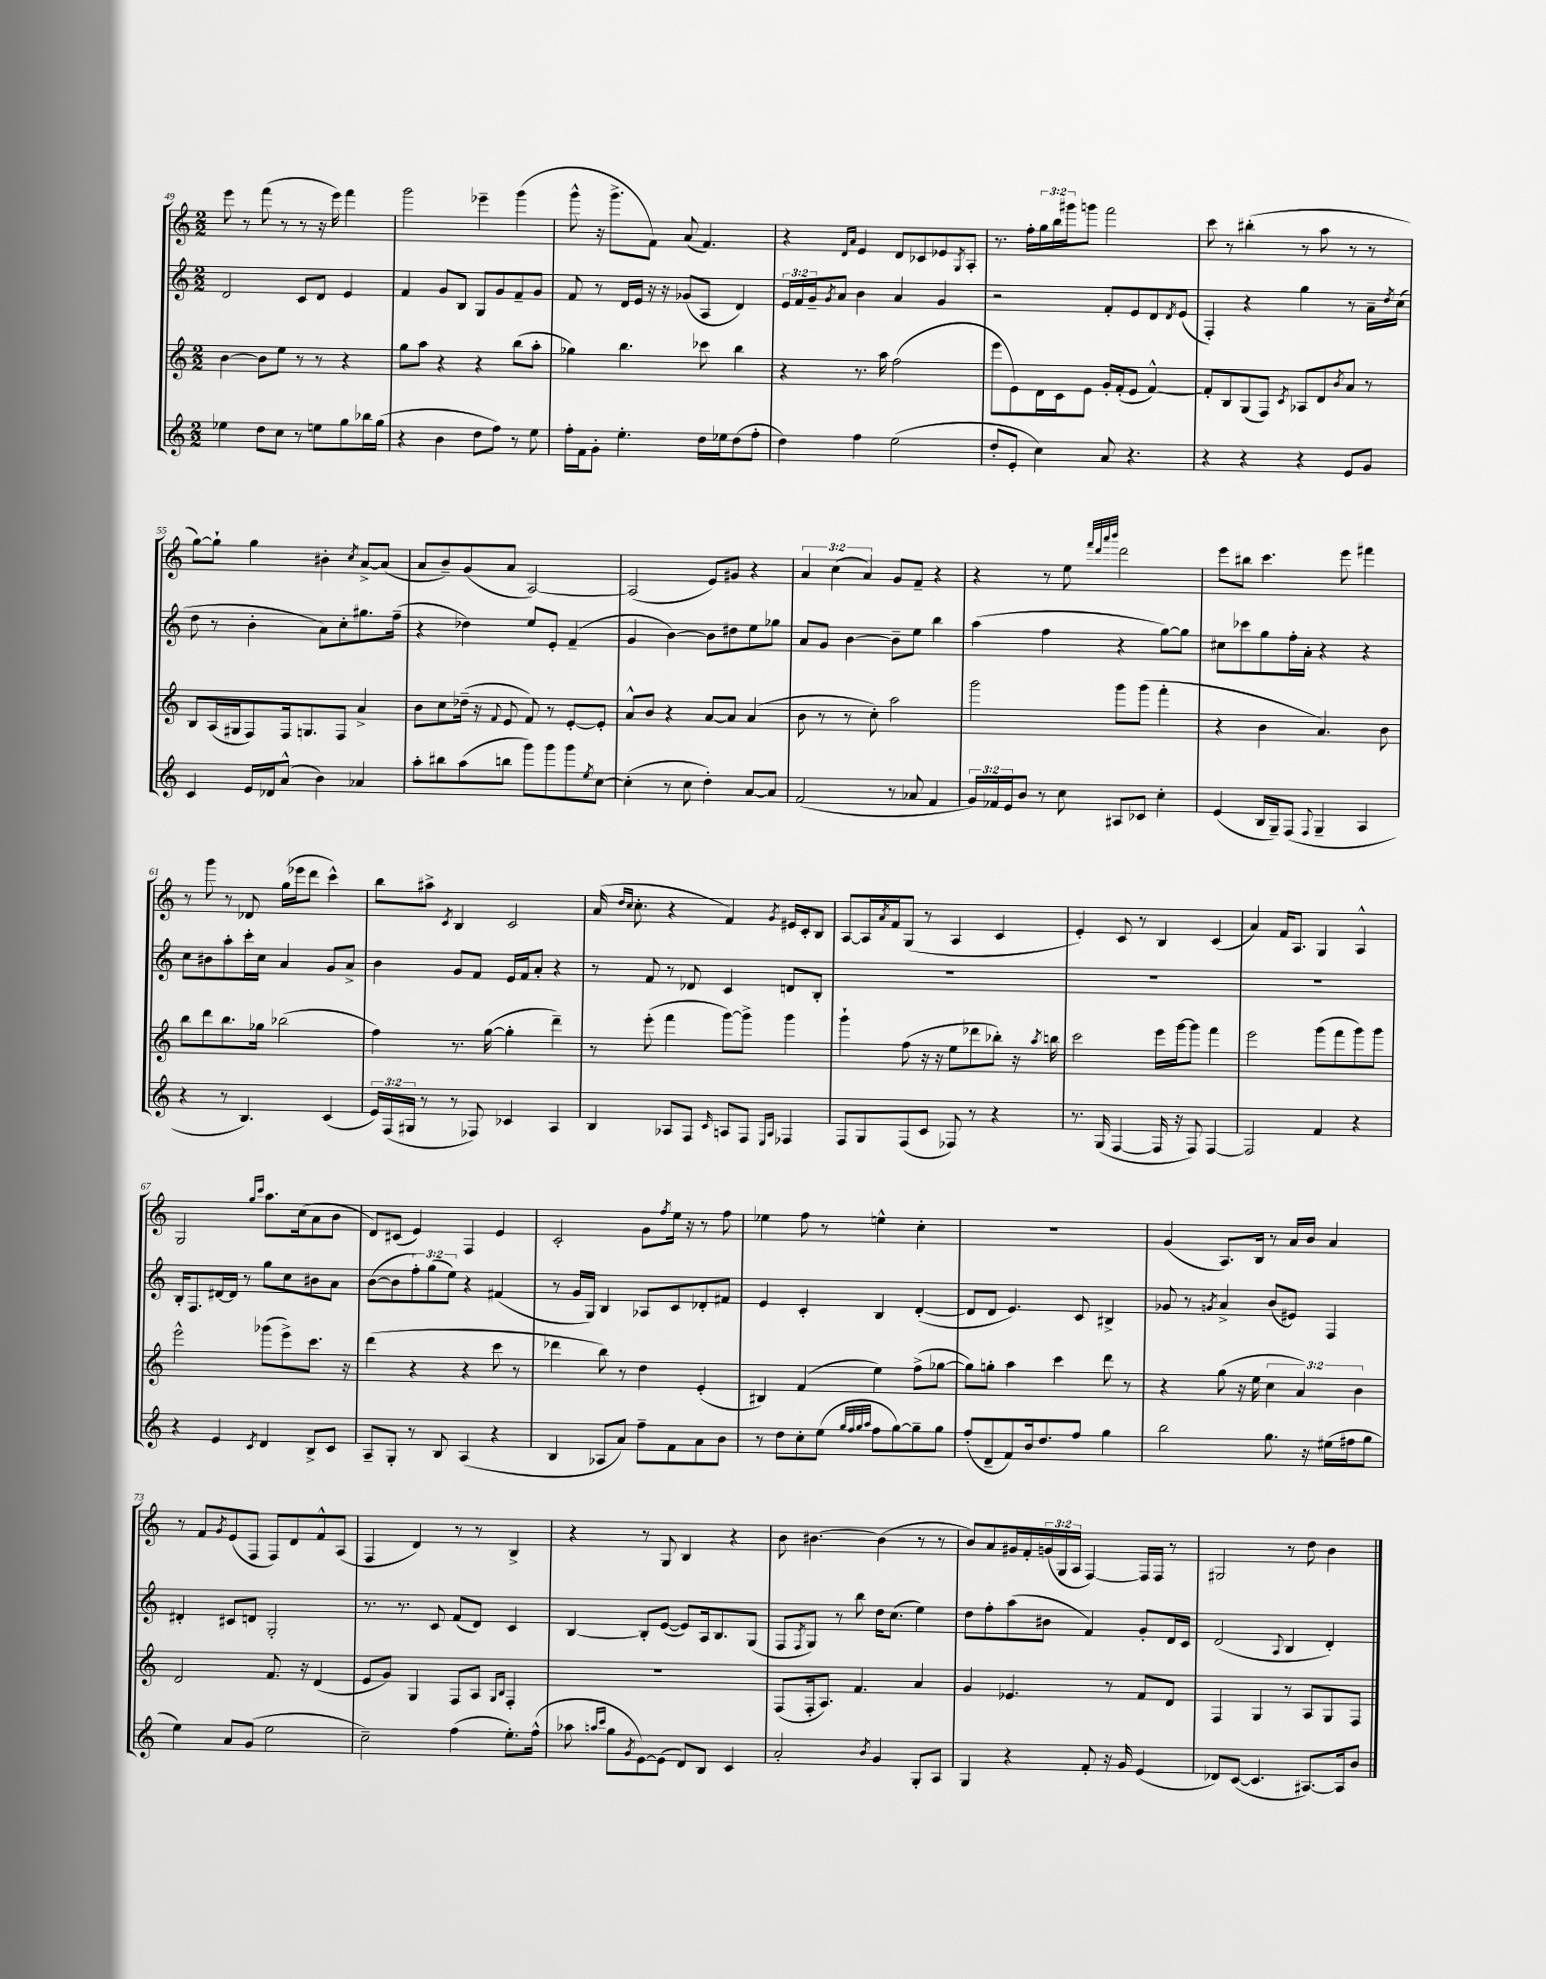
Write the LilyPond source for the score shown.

<<
\new StaffGroup <<
\new Staff = "s0" {
    \clef treble \key c \major \numericTimeSignature \time 2/2 \override Staff.TupletNumber.text = #tuplet-number::calc-fraction-text
    e'''8 r8 f'''8( r8 r8 r16 e'''16) f'''4 |
    g'''2 ees'''4-- g'''4( |
    g'''8-^ r16 g'''8.-> f'8) a'8( f'4.) |
    r4 \grace { d'16 a'16 } e'4 d'8 ces'8 ees'8 \acciaccatura { g8 } a8-. |
    r8. f''16-. \tuplet 3/2 { g''16 b''16 gis'''16 } g'''8 f'''2 |
    c'''8 r8 bis''4-.( r8 a''8 r8 r8 |
    g''8~) g''8-! g''4 bis'4-. \acciaccatura { c''8 } a'8~-> a'8( |
    a'8 b'8--) g'8( a'8 a2~) |
    a2( e'8) gis'8 r4 |
    \tuplet 3/2 { a'4 c''4( a'4) } g'8 f'8-- r4 |
    r4 r8 e''8 \grace { f'''32 d'''32 a'''32 b'''32 } d'''2 |
    e'''8 bis''8 c'''4. e'''8 fis'''4 |
    r8 g'''8 r8 des'8 g''16( ees'''16 d'''8 c'''4-^) |
    b''8 ais''8-> \acciaccatura { c'8 } b4 c'2 |
    a'16( \grace { d''16 c''16 } c''8.-. r4 f'4) \acciaccatura { g'8 } eis'16 c'16-. b8 |
    a8~ a16 \acciaccatura { a'8 } f'16 g8( r8 a4 c'4 |
    e'4-.) c'8 r8 b4 c'4( |
    a'4) f'16 a8. g4 a4-^ |
    g2 \grace { g''16 c'''16 } a''8. c''16( a'8 b'8 |
    d'8) cis'8( e'4) f4 e'4 |
    c'2-. g'8 \acciaccatura { f''8 } e''16 r16 r8 f''8 |
    ees''4 f''8 r8 e''4-^ c''4-. |
    R1 |
    g'4( a8.) b16 r8 a'16 b'16 a'4 |
    r8 f'8 \acciaccatura { g'8 } e'8( f8 f8) d'8 f'8-^ a8( |
    f4 d'4) r8 r8 b4-> |
    r4 r8 g8 b4 r4 |
    b'8 bis'4.~ bis'4( r8 r8 |
    b'8) a'8 gis'16 f'16-. \tuplet 3/2 { g'16( g16 a16 } f4~) f16 f16 r8 |
    gis2 r8 d''8 b'4 \bar "|." |
}
\new Staff = "s1" {
    \clef treble \key c \major \numericTimeSignature \time 2/2 \override Staff.TupletNumber.text = #tuplet-number::calc-fraction-text
    d'2 c'8 d'8 e'4 |
    f'4 g'8 b8 g8 g'8 f'8-- g'8 |
    f'8 r8 d'16 e'16 r16 r16 ges'8( a8 d'4) |
    \tuplet 3/2 { e'16 f'16 g'16-- } \acciaccatura { g'8 } a'8 b'4 a'4 g'4 |
    r2 f'8-. e'8 d'8 \acciaccatura { d'8 } e'8( |
    f4-.) r4 g''4 r8 a'16-- \acciaccatura { d''8 } c''16( |
    d''8 r8 b'4-. a'8) c''8-. gis''8. f''16--( |
    r4 des''4) e''8 e'8-. f'4--( |
    g'4 b'4~) b'8 dis''8 e''8 ges''8 |
    a'8 g'8 b'4~ b'8-- e''8 b''4 |
    a''4( f''4 r4 g''8~) g''8 |
    cis''8 ces'''8 g''8 f''16-. a'16-. r4 r4 |
    c''8 bis'8 a''8-. c'''16-. c''16 a'4 g'8 a'8-> |
    b'4 g'8 f'8 e'16 f'16 a'8-. r4 |
    r8 f'8 r8 des'8 c'4 d'8 b8-. |
    R1 |
    R1 |
    R1 |
    b16-. f8. dis'16~ dis'16 r8 g''8 c''8 bis'8 a'8 |
    b'8~( b'8 \tuplet 3/2 { f''8-.) g''8( e''8) } r4 fis'4( |
    r8 g'16 g16) b4 aes8 c'8 des'8-. fis'8 |
    e'4 c'4-. b4 d'4~-.( |
    d'8 d'8 e'4.) c'8 bis4-> |
    ges'8 r8 \acciaccatura { g'8 } a'4-> b'8( eis'8) f4 |
    dis'4-. cis'8 d'8 g2-. |
    r8. r8. c'8 f'8( d'8) c'4 |
    b4~ b8-. e'8~( e'8) a16 b8. g8( |
    f8 \acciaccatura { f8 } g8) r8 b''8 d''16 c''8.( e''4) |
    d''8 f''8-. a''8( bis'8 f'4) g'8-. d'16 c'16 |
    d'2( \appoggiatura { a8 } b4 d'4-.) \bar "|." |
}
\new Staff = "s2" {
    \clef treble \key c \major \numericTimeSignature \time 2/2 \override Staff.TupletNumber.text = #tuplet-number::calc-fraction-text
    b'4~ b'8 e''8 r8 r8 r4 |
    g''8 a''8 r4 r4 b''8( a''8-. |
    ges''4) b''4. ces'''8 b''4 |
    r4 r8. a''16 f''2( |
    e'''8 e'8) d'16 c'16 e'8 g'16-. f'16-.( e'8 f'4~-^) |
    f'8-. b8 g8( f8) \acciaccatura { c'8 } aes8 d'8 \acciaccatura { b'8 } a'8 r8 |
    b8 a16( gis16 f8) f16 g8. f8 a'4-> |
    b'8 c''8 des''16--( r16 \appoggiatura { f'8 } e'8 f'8) r8 e'8~-. e'8-. |
    a'8-^ b'8 r4 a'8~ a'8 a'4( |
    b'8 r8 r8 c''8-.) a''2 |
    g'''2 g'''8 g'''8( f'''4-. |
    r4 b'4 a'4.) b'8 |
    b''8 d'''8 b''8. ges''16 bes''2( |
    f''4) r8. g''16~( g''4-. d'''4--) |
    r8 e'''8-.( f'''4 g'''8~) g'''8-> g'''4 |
    g'''4-! f''8( r16 r16 e''8 des'''8 bes''8-.) r16 \acciaccatura { a''8 } b''16 |
    c'''2 e'''16 g'''16~ g'''8 f'''4 |
    e'''2 g'''8( f'''8 g'''8) g'''8 |
    e'''2-^ ges'''8( e'''8->) c'''8. r16 |
    d'''4( r4 r4 c'''8 r8 |
    des'''4 b''8) r8 d''4 e'4-.( |
    bis4) f'4( e''4) f''8->( ges''8~ |
    ges''8) g''8-. a''4 c'''4 d'''8 r8 |
    r4 g''8( r16 e''16 \tuplet 3/2 { c''4 a'4) b'4 } |
    d'2 f'8. r16 d'4( |
    e'8 g'8) g4 f8 a8 \grace { g16 b16 } f4-. |
    R1 |
    f8( f16-. a8.) f'4. a'4 |
    g'4 ees'4. r8 f'8 d'8 |
    f4 g4 r8 a8 g8 f8 \bar "|." |
}
\new Staff = "s3" {
    \clef treble \key c \major \numericTimeSignature \time 2/2 \override Staff.TupletNumber.text = #tuplet-number::calc-fraction-text
    ees''4 d''8 c''8 r8 e''8 g''8 bes''16 g''16( |
    r4 b'4 d''8 f''8) r8 e''8 |
    f''16-. f'16 g'8-. e''4.-. d''16 ees''16 d''8( f''8-. |
    d''4) f''4 e''2( |
    d''8-. e'8-. c''4) a'8 r4. |
    r4 r4 r4 e'8 g'8 |
    c'4 e'16 des'16 a'8-^( b'4) aes'4 |
    a''8-. bis''8 a''8( b''8 g'''8) g'''8 g'''8 \acciaccatura { e''8 } c''8~ |
    c''4-.( r8 c''8 d''4-.) a'8~ a'8 |
    f'2( r8 aes'8 f'4 |
    \tuplet 3/2 { g'16) fes'16 e'16 } b'8 r8 c''8 ais8 ces'8 c''4-. |
    e'4( b16 g16--) f8( \appoggiatura { f8 } g4-- a4 |
    r4 r8 b4.) c'4( |
    \tuplet 3/2 { e'16) f16( gis16 } r8 r8 fes8) ces'4 a4 |
    b4 aes8 f8 \grace { c'16 } a8 f8 \grace { e16 a16 } fes4 |
    f8 g8 f8( c'8 fes8) r8 r4 |
    r8. g16( f4~ f16 r16 f8) f4~ |
    f2 f'4 r4 |
    r4 e'4 \acciaccatura { c'8 } d'4 b8-> c'8 |
    a8-- g8-. r8 b8 a4( r4 |
    b4 aes8 a'8) f''8-- f'8 a'8 b'8 |
    r8 d''8 c''8-. e''8( \grace { g''32 f''32 g''32 a''32 } f''8 g''8~) g''8-- g''8 |
    f''8-.( d'8-- f'8) b'16 d''8. f''8 g''4 |
    b''2 g''8. r16 eis''16( fis''16 g''8 |
    e''4) a'8 g'8( e''2 |
    c''2--) f''4( e''8.-.) f''16-^( |
    aes''8 \grace { a''16 c'''16 } g''8 \acciaccatura { g'8 } e'8~) e'8( d'8) b8 c'4 |
    a'2-. \acciaccatura { b'8 } g'4 g8-. a8 |
    g4 r4 f'8-. r16 g'16 e'4( |
    des'8) c'8~( c'4. ais8.~) ais16 b'8 \bar "|." |
}
>>
>>
\layout { \context { \Score currentBarNumber = #49 } }
